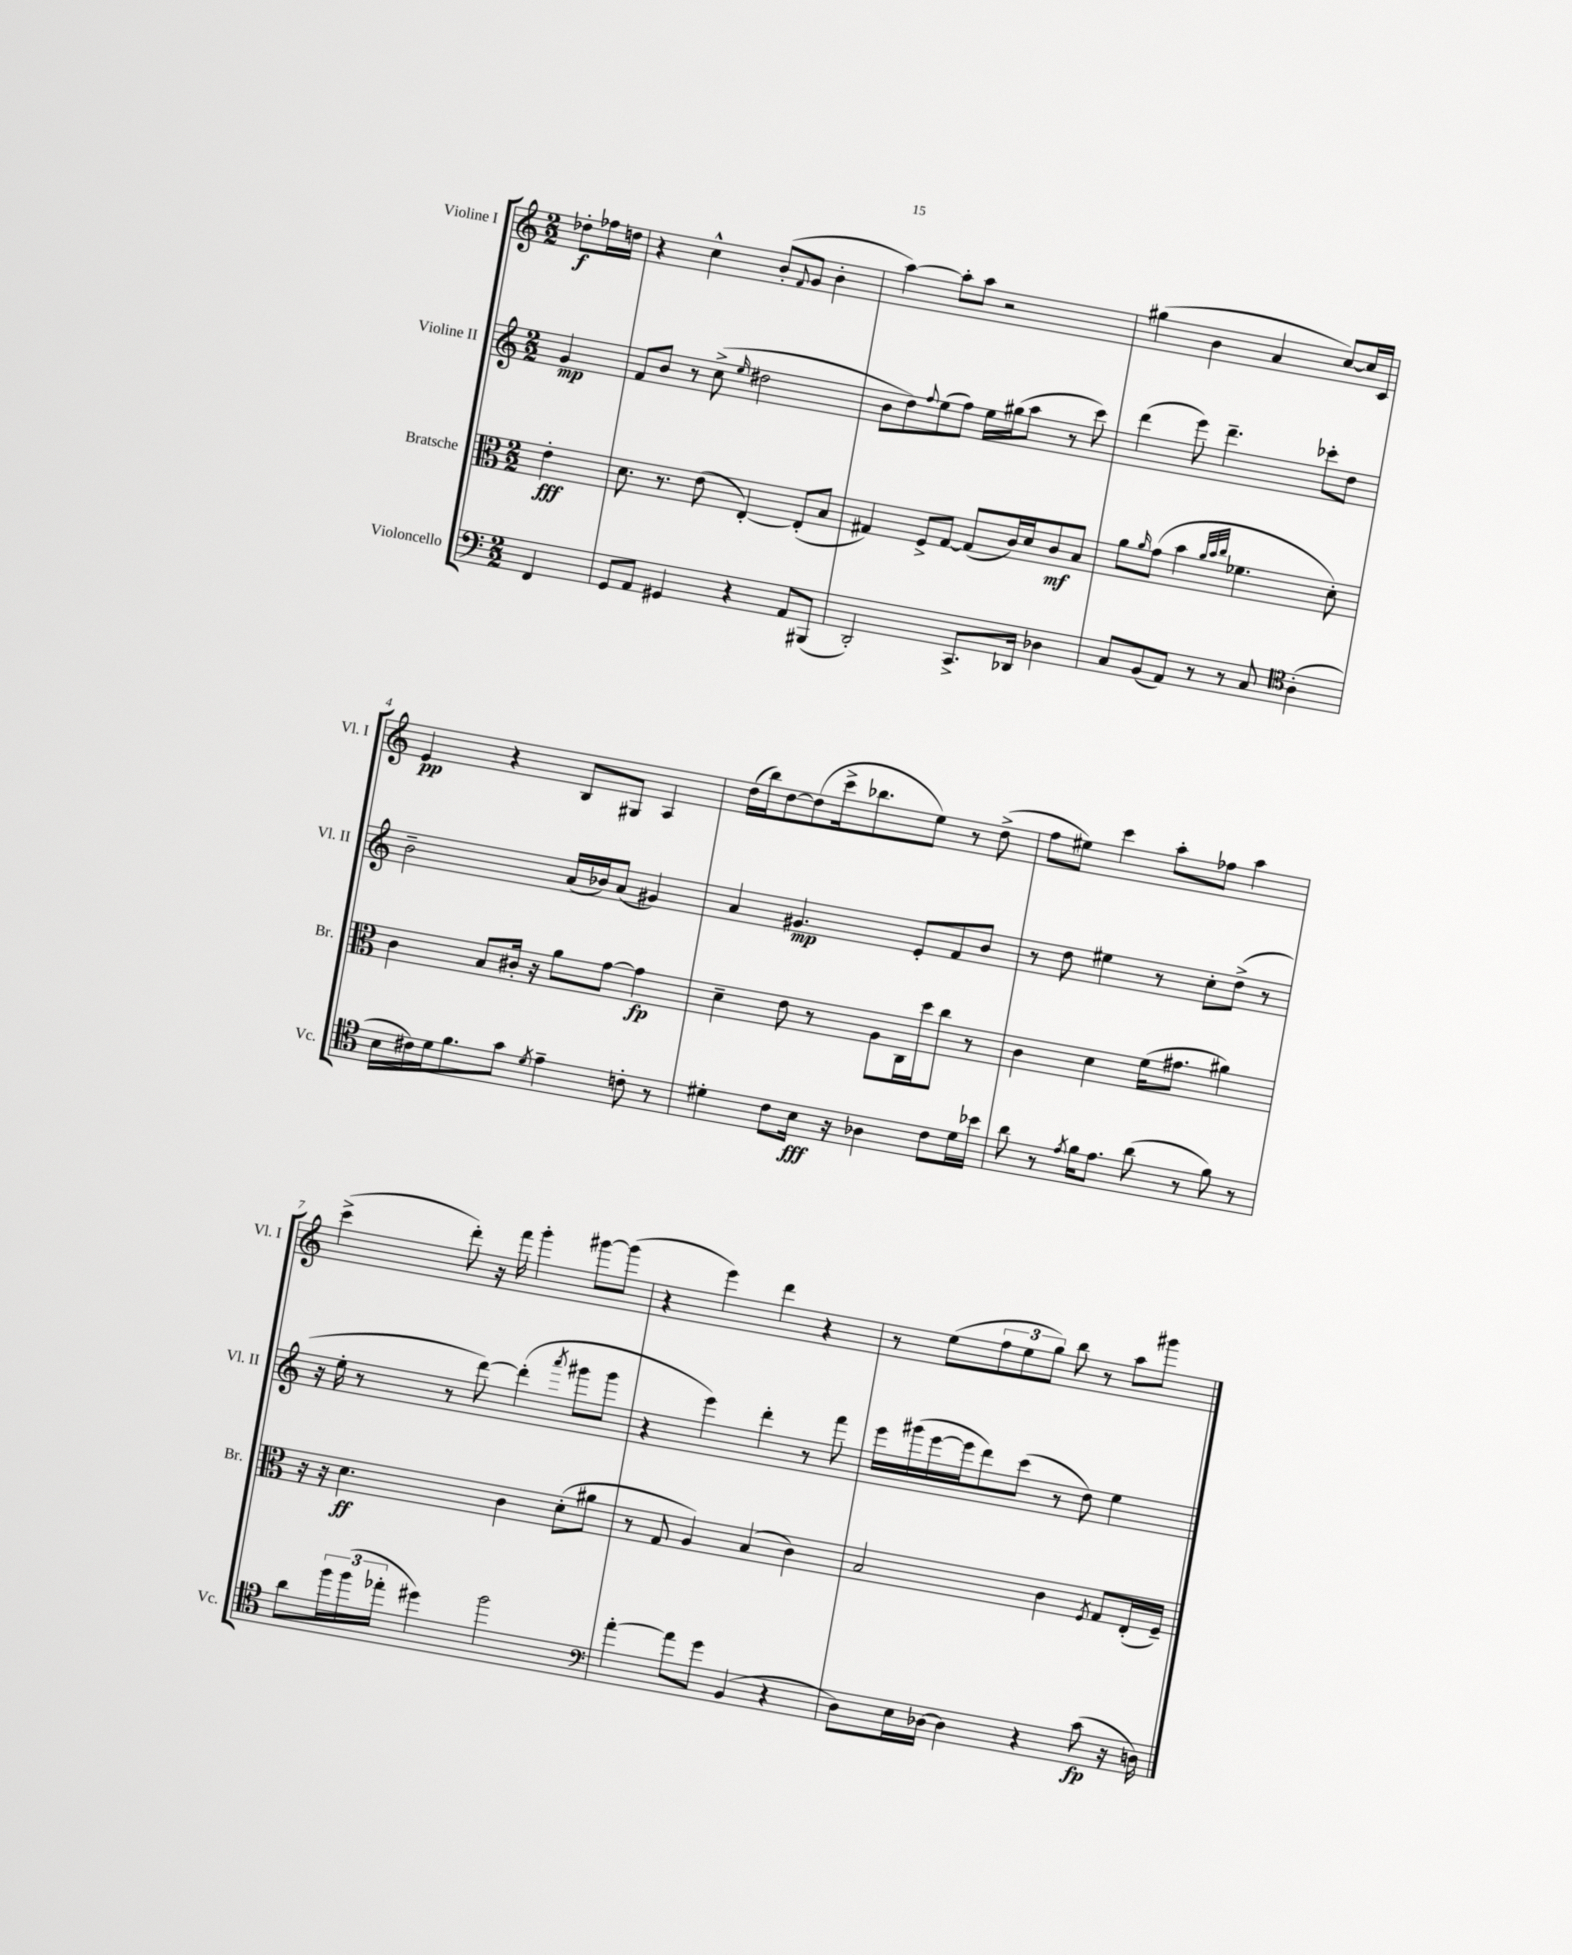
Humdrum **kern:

**kern	**kern	**kern	**kern
*staff4	*staff3	*staff2	*staff1
*clefF4	*clefC3	*clefG2	*clefG2
*k[]	*k[]	*k[]	*k[]
*M2/2	*M2/2	*M2/2	*M2/2
4FF/	4e'\	4g/	8dd-'\L
.	.	.	16ff-\L
.	.	.	16dd\JJ
=	=	=	=
8GG/L	8.d\	8f/L	4r
8AA/J	.	8b/J	.
.	8.r	.	.
4GG#/	.	8r	4cc^^\
.	(8e\	(8cc^\	.
.	.	16qqee/	.
4r	[4E'/)	2dd#\	(8b'/L
.	.	.	8qqf/
.	.	.	8g/J
8AA/L	(8E'/]L	.	4b'\
(8BBB#/J	8B/J	.	.
=	=	=	=
2DD'/)	4G#/)	8b\L	[4aa\)
.	.	8dd\)	.
.	.	8qqff/	.
.	8F^/L	(8ee\	8aa'\]L
.	[8G#/J	8ff\J)	8aa\J
8.CC^/L	(8G#/]L	16ee\LL	2r
.	.	(16gg#\J	.
.	16c/L)	8aa\J	.
16DD-/Jk	16d/J	.	.
4D-\	8c/	8r	.
.	8B/J	8ccc\)	.
=	=	=	=
8C/L	8a\L	(4ddd\	(4gg#\
.	16qqa/	.	.
(8BB/	(8g\J	.	.
8AA/J)	4b\	8eee\)	4b\
8r	.	4.ddd~\	.
.	32qqa/LLL	.	.
.	32qqb/	.	.
.	32qqcc/JJJ	.	.
8r	4.f-\	.	4a/
8C/	.	.	.
*clefC4	*	*	*
(4A'\	.	8ccc-'\L	[8cc/L)
.	8d'\)	8dd\J	16cc/]L
.	.	.	16c/JJ
=	=	=	=
16B\LL	4c\	2b~\	4e/
16c#\)	.	.	.
16d\J	.	.	.
8.f\	.	.	.
.	8B/L	.	4r
8g\J	16c#'/Jk	.	.
.	16r	.	.
8qd/	.	.	.
4e~\	8a\L	(16a/LL	8B/L
.	.	16b-/J)	.
.	[8g\J	(8a/J	8G#/J
8c'\	4g\]	4g#/)	4A/
8r	.	.	.
=	=	=	=
4d#'\	4d~\	4a/	(16dd\LL
.	.	.	16bb\J)
.	.	.	[8dd\
8c\L	8e\	4.g#/	(8dd\]
16B\Jk	8r	.	16ccc^\k
16r	.	.	8.bb-\
4A-\	8A\L	.	.
.	16C\L	8e'/L	8ee\J)
.	16dd\J	.	.
8c\L	8cc\J	8f/	8r
16d#\L	8r	8b/J	(8dd^\
16b-\JJ	.	.	.
=	=	=	=
8a\	4c\	8r	8ff\L
8r	.	8dd\	8ee#\J)
8qe/	.	.	.
16f\LK	4d\	4ee#\	4ccc\
8.e\J	.	.	.
(8a\	(16f\LK	8r	8aa'\L
.	8.g#\J	.	.
8r	.	8cc'\L	8ff-\J
8f\)	4a#\)	(8dd^\J	4aa\
8r	.	8r	.
=	=	=	=
8a\L	16r	16r	(4ccc^\
.	16r	16ee'\	.
24ff\L	4.d\	8r	.
(24ff\	.	.	.
24ee-'\JJ	.	.	.
4dd#\)	.	8r	8ddd'\)
.	.	[8ddd\)	16r
.	.	.	16fff\
2ff\	4c\	(4ddd'\]	4ggg'\
.	.	8qaaa/	.
.	(8d'\L	8ggg#\L	[8ggg#\L
.	8a#\J	8ggg#\J	(8ggg#\]J
=	=	=	=
*clefF4	*	*	*
[4a'\	8r	4r	4r
.	8G/	.	.
8a\]L	4A/)	4eee\)	4eee\)
8g\J	.	.	.
(4BB/	(4B/	4ddd'\	4ddd\
4r	4c\)	8r	4r
.	.	8fff\	.
=	=	=	=
8D\L)	2B/	16eee\LL	8r
.	.	(16ggg#\	.
16E\L	.	[16eee\	(8ee\L
[16D-\JJ	.	16eee\]J	.
4D-\]	.	8ddd\)	12ff\
.	.	.	12ee\
.	.	(8ccc\J	.
.	.	.	12gg\J)
4r	4c\	8r	8bb\
.	.	8dd\)	8r
.	8qF/	.	.
(8c\	8G/L	4ee\	8aa\L
16r	(16E'/L	.	8ggg#\J
16D\)	16F~/JJ)	.	.
==	==	==	==
*-	*-	*-	*-
